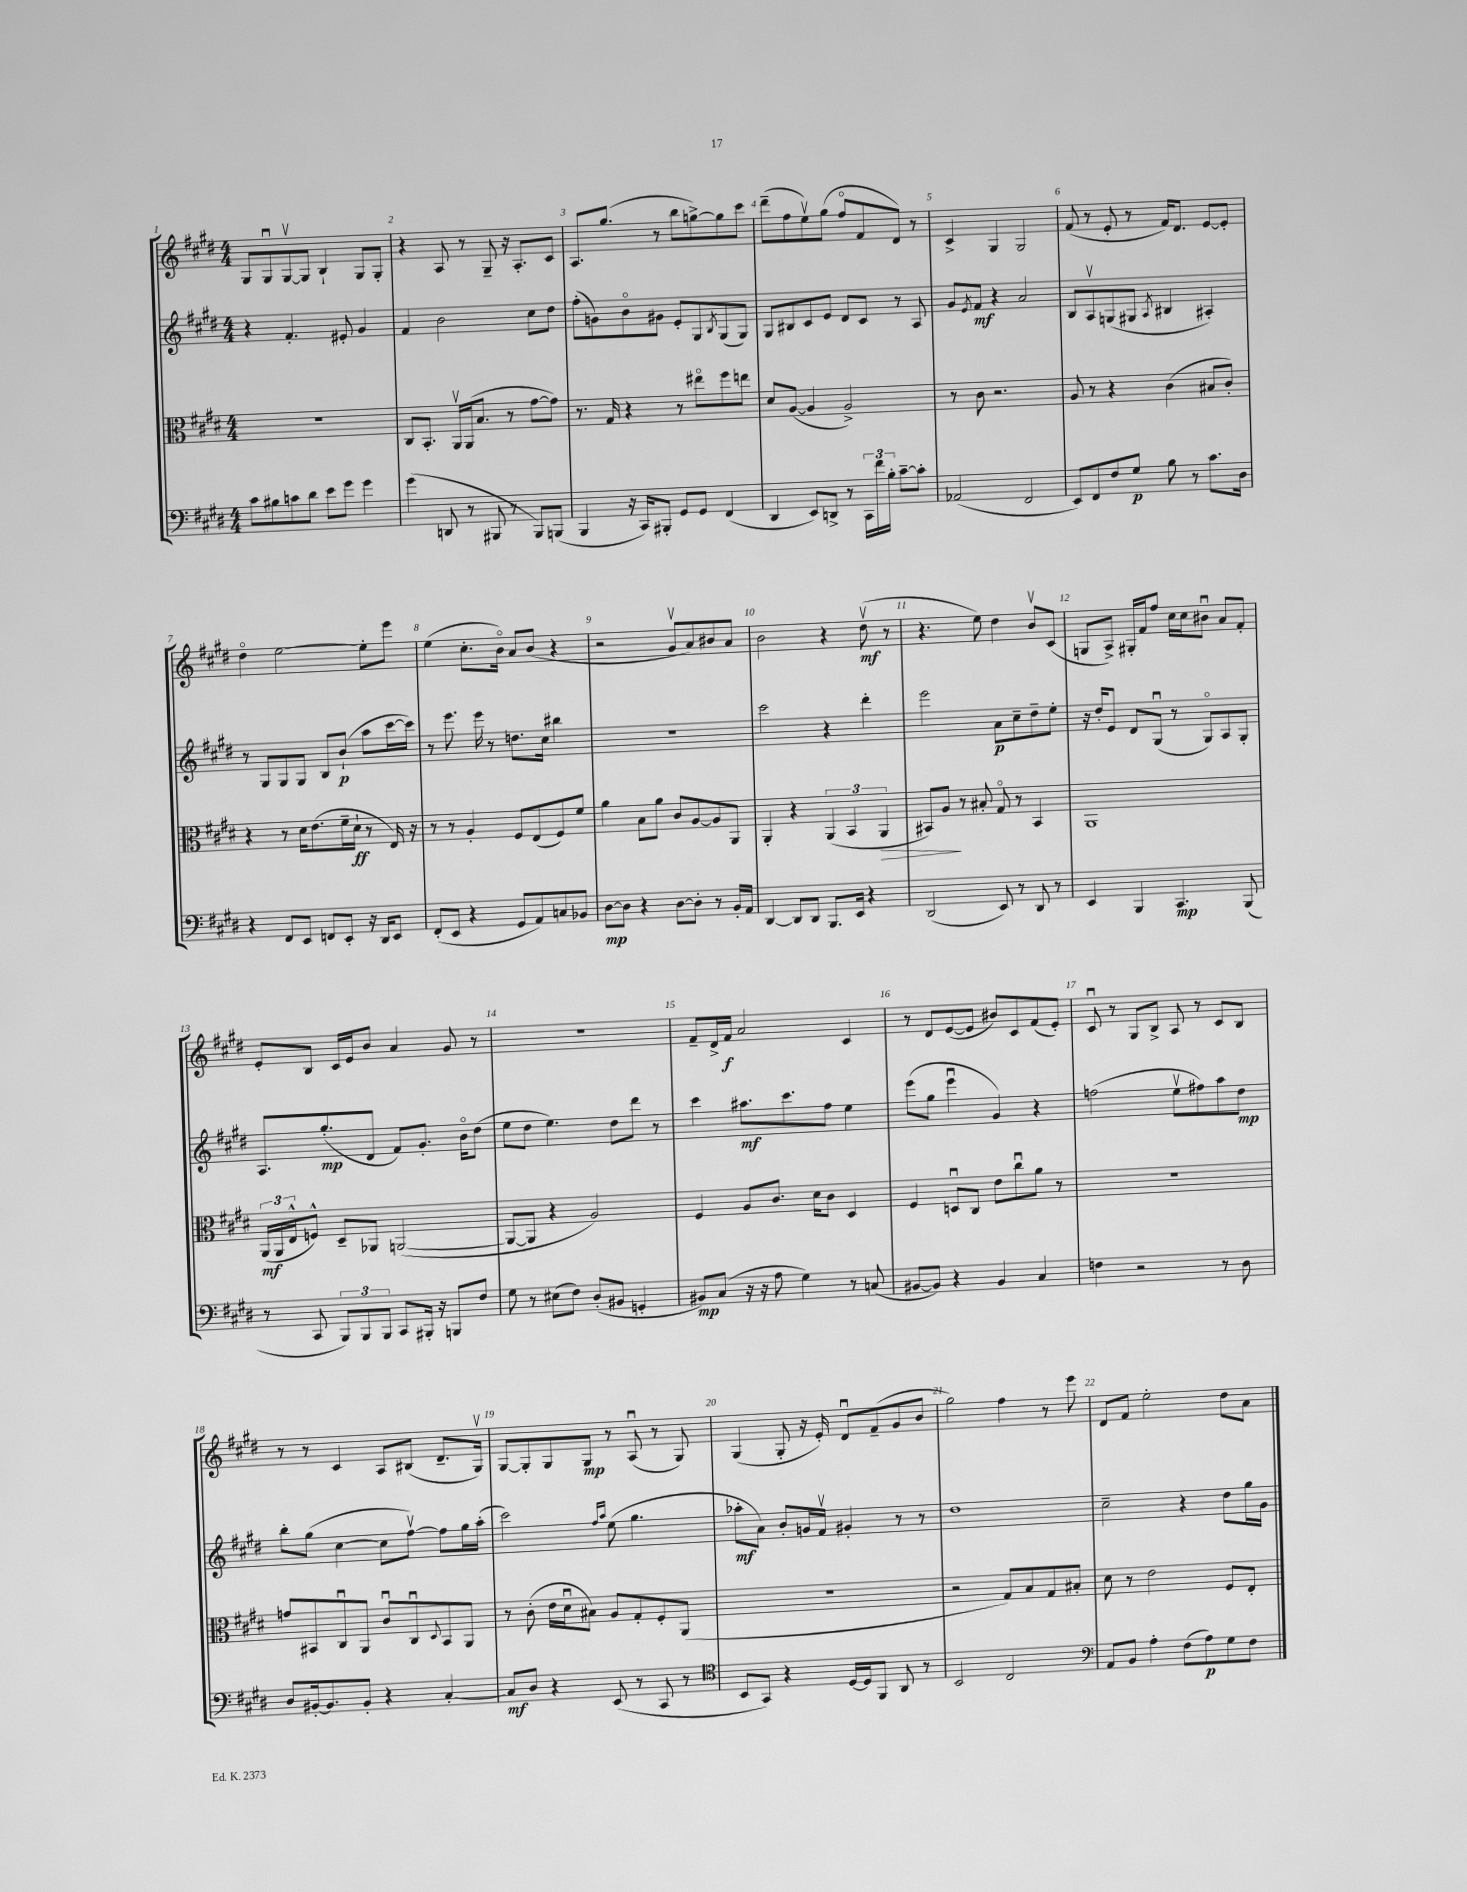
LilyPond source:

<<
\new StaffGroup <<
\new Staff = "s0" {
    \clef treble \key e \major \numericTimeSignature \time 4/4
    gis8 gis8\downbow gis8~\upbow gis8 b4-! gis8 gis8-. |
    r4 a8 r8 gis8-- r16 a8.-. cis'8 |
    a8. gis''8.( r8 b''8 g''8~->) g''8 cis'''8 |
    dis'''8--( fis''8 e''8\upbow) gis''8( fis''8\flageolet fis'8 dis'8) r8 |
    cis'4-> gis4 gis2 |
    fis'8( r8 e'8-. r8 fis'16) dis'8. e'8~ e'8-. |
    dis''4\flageolet e''2~ e''8-. e'''8 |
    e''4( cis''8.-. b'16\flageolet) a'8 b'8( r4 |
    r2 gis'8\upbow a'8) bis'8 a'8 |
    b'2 r4 dis''8\upbow\mf( r8 |
    r4. e''8) dis''4 b'8\upbow cis'8( |
    g8 a8->) gis16-. fis'16 fis''8 cis''16 cis''16 bis'8\downbow a'8 fis'8-. |
    e'8-. b8 cis'16 e'16 b'8 a'4 gis'8 r8 |
    R1 |
    fis'8-- dis'16-> fis'16\f a'2 cis'4 |
    r8 dis'8 e'8~( e'8 bis'8) cis'8 fis'8( e'8-.) |
    cis'8\downbow r8 gis8 b8-> a8 r8 cis'8 b8 |
    r8 r8 cis'4 a8 bis8( dis'8.-- gis16\upbow) |
    gis8~ gis8-. gis8 gis8\mp r8 a8\downbow( r8 gis8) |
    gis4( gis8-. r16 e'16-.) dis'8\downbow fis'8--( gis'8 b'8 |
    gis''2) fis''4 r8 e'''8 |
    dis'8 fis'8 e''2-. dis''8 a'8 \bar "|." |
}
\new Staff = "s1" {
    \clef treble \key e \major \numericTimeSignature \time 4/4
    r4 fis'4.-. eis'8-. gis'4 |
    fis'4 b'2 cis''8 dis''8 |
    fis''8-.( g'8) b'8\flageolet gis'8 e'8-. gis8 \acciaccatura { b8 } gis8( gis8) |
    gis8 bis8 cis'8 e'8 dis'8 cis'8 r8 a8 |
    gis'8 \acciaccatura { e'8 } fis'8\mf r4 a'2 |
    b8 a8\upbow g8( gis8 \acciaccatura { a8 } bis4 ais4-.) |
    r8 gis8 gis8 gis8 b8 b'8-!\p( a''8 cis'''16~ cis'''16) |
    r8 e'''8. e'''16 r8 d''8. cis''16 bis''4 |
    R1 |
    cis'''2 r4 dis'''4-. |
    e'''2 a'8\p cis''8-- dis''8-- e''8-. |
    r16 dis''16-. e'8 dis'8 gis8\downbow( r8 gis8\flageolet) a8 gis8-. |
    a8. gis''8.-.\mp( dis'8 fis'8) gis'8.-. b'16\flageolet dis''8( |
    e''8 dis''8 e''4.) dis''8 dis'''8 r8 |
    cis'''4 ais''8.\mf cis'''8. fis''8 e''4 |
    e'''8( gis''8 e'''4\downbow gis'4) r4 |
    f''2( e''8\upbow fis''8) a''8 dis''8\mp |
    b''8-. gis''8( cis''4~ cis''8 fis''8~\upbow) fis''8 gis''16 a''16-.( |
    cis'''2) \grace { fis''16 a''16 } e''8( gis''4. |
    aes''8-.\mf a'8) b'8-. g'16 fis'16\upbow gis'4-. r8 r8 |
    dis''1 |
    cis''2-- r4 dis''8 gis''16 gis'16 \bar "|." |
}
\new Staff = "s2" {
    \clef alto \key e \major \numericTimeSignature \time 4/4
    R1 |
    cis8 b,8.-. a,16\upbow a,16( b8. r8 gis'8~ gis'8) |
    r8. gis16 r4 r8 eis''8\flageolet fis''8 e''8 |
    dis'8 a8~( a4 a2->) |
    r8 cis'8 r2. |
    a8 r8 r4 cis'4( bis8 cis'8-.) |
    r4 r8 dis'16 e'8.( fis'16-- dis'16-!\ff r8 e16) r16 |
    r8 r8 a4-. fis8 e8( fis8) fis'8 |
    a'4 b8 a'8 cis'8 a8~ a8 a,8 |
    a,4-. r4 \tuplet 3/2 { a,4( b,4 a,4\> } |
    bis,8) a8\! r8 bis8-. gis8\flageolet r8 bis,4 |
    a,1 |
    \tuplet 3/2 { a,16\mf( a,16 e16-^ } f8-^) dis8-- aes,8 a,2~( |
    a,8~ a,8 r4 a2) |
    fis4 a8 cis'8. dis'16 cis'8 dis4 |
    fis4 d8\downbow cis8 e'8 cis''8\downbow a'8 r8 |
    R1 |
    g'8 bis,8 cis8\downbow a,8 cis'8\downbow cis8\downbow \appoggiatura { dis8 } bis,8 a,8 |
    r8 cis'8-.( e'16 dis'16\downbow bis8) a8 gis8-. fis8-. a,8( |
    r1 |
    r2 gis8) b8 gis8 bis8-. |
    dis'8 r8 e'2 fis8 e8-. \bar "|." |
}
\new Staff = "s3" {
    \clef bass \key e \major \numericTimeSignature \time 4/4
    cis'8 bis8 c'8 dis'8 e'8 gis'8 gis'4 |
    gis'4( d,8 r8 bis,,8 r8 bis,,8) b,,8( |
    b,,4 r16 cis,16) bis,,8-. gis,8 gis,8 fis,4( |
    dis,4 e,8) d,8-> r8 \tuplet 3/2 { cis,16 fis'16 b16-. } cis'8~-- cis'8-. |
    aes,2( fis,2 |
    e,8) fis,8 fis8 gis8\p b8 r8 cis'8. dis16 |
    r4 fis,8 e,8 f,8 e,8-. r16 dis,16 e,8 |
    fis,8-.( e,8 r4 gis,8 a,8) c8 bes,8 |
    dis8~\mp dis8 r4 dis8~ dis8-. r8 b,16-. a,16 |
    dis,4~ dis,8 dis,8 b,,8. e,16 r4 |
    dis,2( e,8) r8 dis,8 r8 |
    e,4 b,,4 cis,4.\mp b,,8( |
    r8 cis,8 \tuplet 3/2 { b,,8) b,,8 b,,8 } cis,8 bis,,16-. r16 b,,8 fis8 |
    gis8 r8 eis8( fis8) dis8-.( bis,8 g,4-. |
    bis,8\mp) cis8( r16 r16 a8 gis4) r8 c8( |
    bis,8~ bis,8) r4 bis,4 cis4 |
    f4 r2 r8 dis8 |
    dis8 bis,16~-. bis,8. bis,8-. r4 cis4~-. |
    cis8\mf dis8 r4 e,8( r8 cis,8 r8 |
    \clef tenor b,8 gis,8) r4 dis16~ dis16 fis,8 a,8 r8 |
    b,2 cis2 |
    \clef bass a,8 b,8 a4-. fis8( a8\p) gis8 fis8 \bar "|." |
}
>>
>>
\layout { \context { \Score \override BarNumber.break-visibility = ##(#f #t #t) barNumberVisibility = #all-bar-numbers-visible } }
